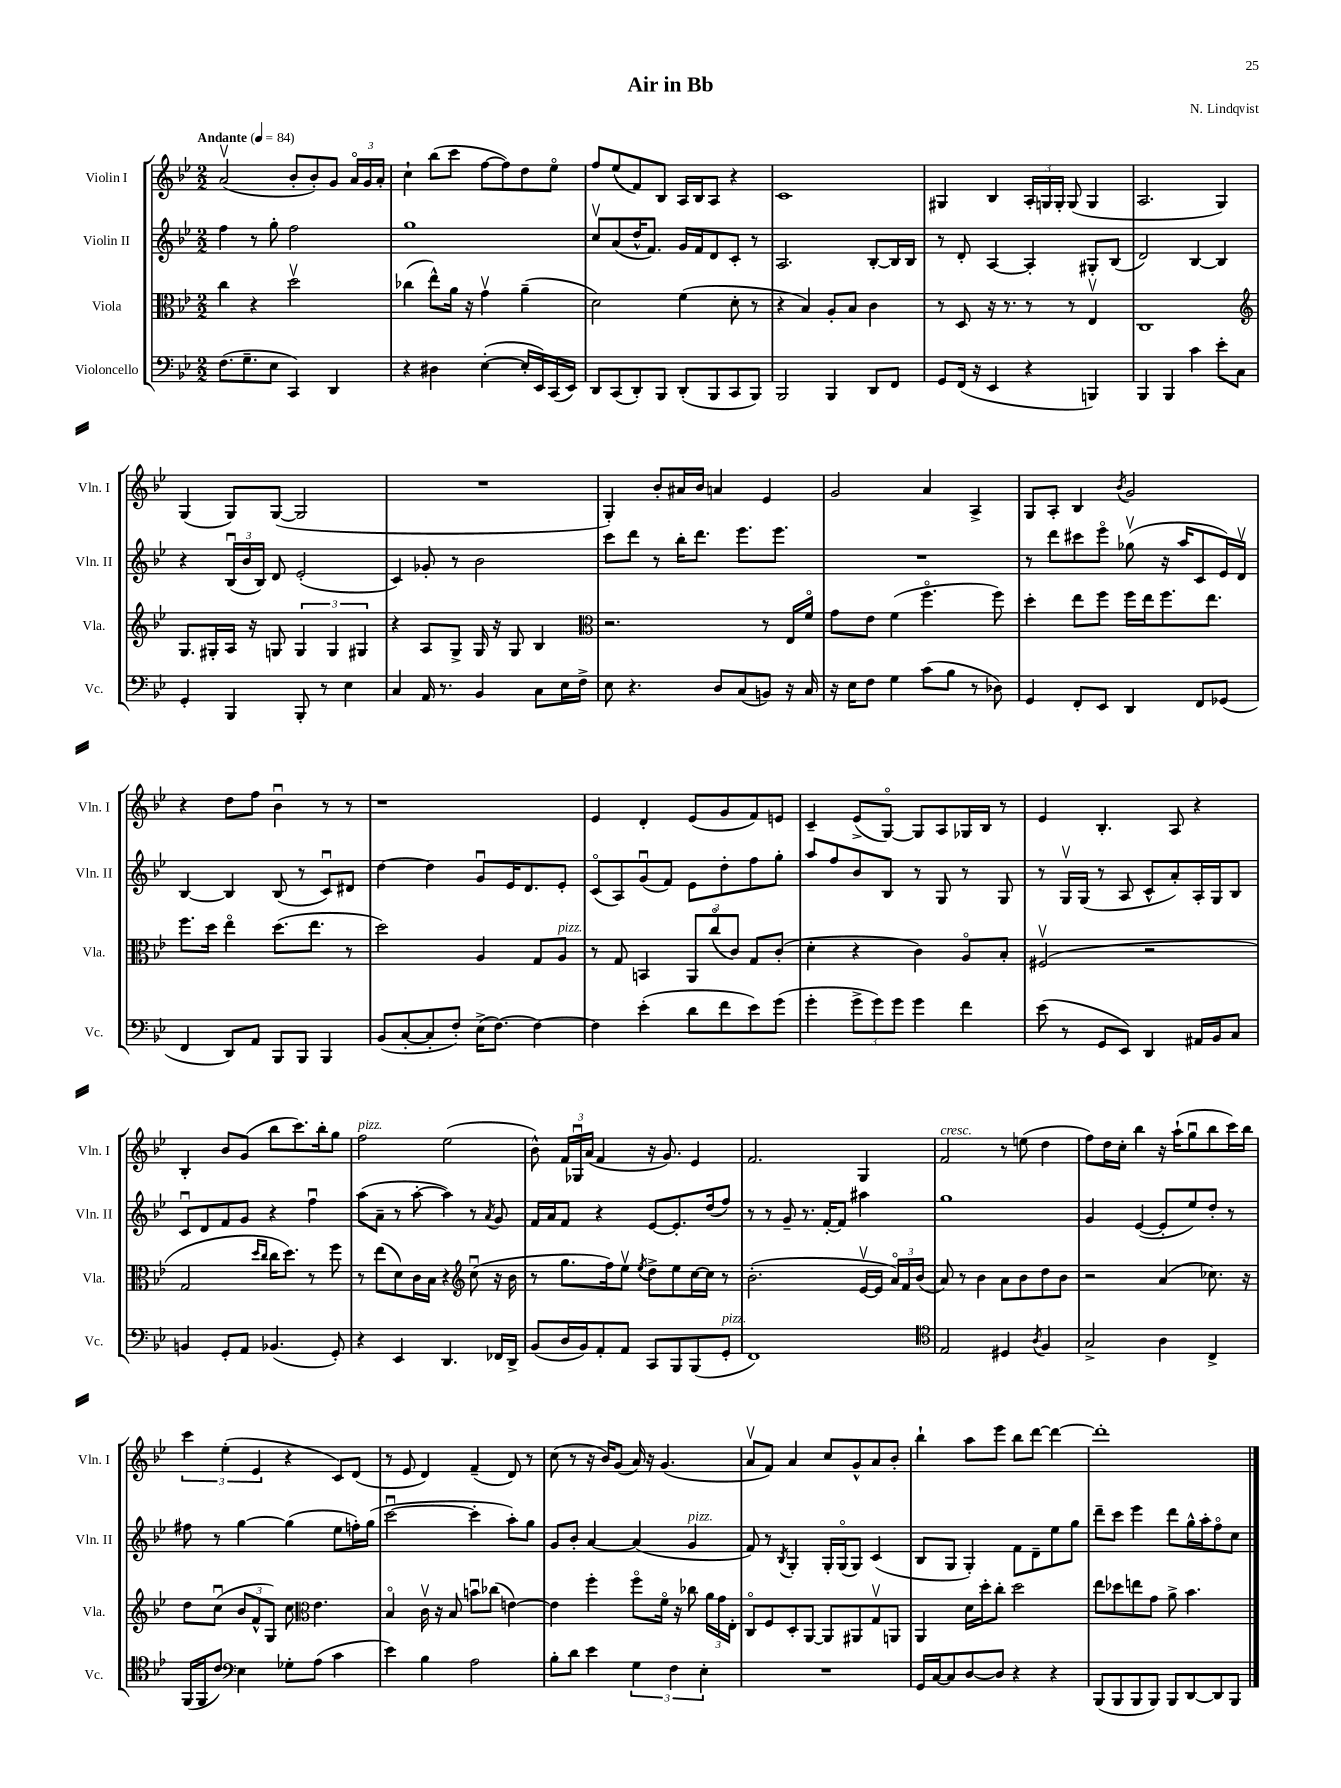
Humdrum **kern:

**kern	**kern	**kern	**kern
*part4	*part3	*part2	*part1
*staff4	*staff3	*staff2	*staff1
*I"Violoncello	*I"Viola	*I"Violin II	*I"Violin I
*I'Vc.	*I'Vla.	*I'Vln. II	*I'Vln. I
*clefF4	*clefC3	*clefG2	*clefG2
*k[b-e-]	*k[b-e-]	*k[b-e-]	*k[b-e-]
*M2/2	*M2/2	*M2/2	*M2/2
*MM84	*MM84	*MM84	*MM84
=1	=1	=1	=1
!	!	!	!LO:TX:a:B:t=Andante
(8.F\L	4cc\	4ff\	(2av/
8.G~\	.	.	.
.	4r	8r	.
8E-\J	.	8gg'\	.
4CC/)	2ddv\	2ff\	8b-'/L
.	.	.	8b-'/)
4DD/	.	.	8g/J
.	.	.	24a/LL
.	.	.	24g/
.	.	.	24a'/JJ
=2	=2	=2	=2
4r	(4cc-X\	1gg	4cc`\
4D#X\	8ee-^^\L)	.	(8bb-\L
.	16a\Jk	.	8ccc\J
.	16r	.	.
([4E-'\	4gv\	.	[8ff\L
.	.	.	8ff\])
16E-'/LL]	(4a~\	.	8dd\
16EE-/)	.	.	.
(16CC/	.	.	8ee-\J
16EE-/JJ)	.	.	.
=3	=3	=3	=3
8DD/L	2d\)	8ccv/L	8ff/L
(8CC/	.	(8a/	(8ee-/
8DD'/)	.	16dd^^/K	8f/)
.	.	8.f/J)	.
8BBB-/J	.	.	8B-/J
(8DD'/L	(4f\	16g/LL	16A/LL
.	.	16f/J	16B-/J
8BBB-/	.	8d/	8A/J
8CC/	8d'\	8c'/J	4r
8BBB-/J)	8r	8r	.
=4	=4	=4	=4
2BBB-/	4r	2.A/	1c
.	4B-/)	.	.
4BBB-/	8A'/L	.	.
.	8B-/J	.	.
8DD/L	4c\	[8B-'/L	.
8FF/J	.	16B-/L]	.
.	.	16B-/JJ	.
=5	=5	=5	=5
8GG/L	8r	8r	4G#X/
(16FF/Jk	8D/	8d'/	.
16r	.	.	.
4EE-/	16r	[4A/	4B-/
.	8.r	.	.
4r	8r	4A'/]	24A'/LL
.	.	.	24Gn/
.	.	.	24G'/JJ
.	8r	.	(8G/
4BBBn/)	4E-v/	8G#X'/L	4G/
.	.	(8B-/J	.
=6	=6	=6	=6
4BBB-/	1C	2d/)	2.A/
4BBB-/	.	.	.
4c\	.	[4B-/	.
8e-'\L	.	4B-/]	4G/)
8C\J	.	.	.
!!LO:LB:g=z
=7	=7	=7	=7
*	*clefG2	*	*
4GG'/	8.G/L	4r	(4G/
.	16G#X'/L	.	.
4BBB-/	16A/JJ	(24B-u/LL	8G/L)
.	.	24b-/	.
.	16r	.	.
.	.	24B-/JJ)	.
.	8Gn/	8d/	([8G/J
8BBB-'/	6G/	(2e-'/	2G/]
8r	.	.	.
.	6G/	.	.
4E-\	.	.	.
.	6G#X/	.	.
=8	=8	=8	=8
4C/	4r	4c/)	1r
16AA/	8A/L	8g-X'/	.
8.r	.	.	.
.	8G^/J	8r	.
4BB-/	16G/	2b-\	.
.	16r	.	.
.	8G/	.	.
8C\L	4B-/	.	.
16E-\L	.	.	.
16F^\JJ	.	.	.
=9	=9	=9	=9
*	*clefC3	*	*
8E-\	2.r	8ccc\L	4G'/)
4.r	.	8ddd\J	.
.	.	8r	8b-'/L
.	.	16bb-'\KL	16a#X/L
.	.	8.ddd\J	16b-/JJ
8D/L	.	.	4an/
(8C/	.	8.eee-\L	.
8BBn/J)	8r	.	4e-/
.	.	8.eee-\J	.
16r	16E-/LL	.	.
16C/	16f/JJ	.	.
=10	=10	=10	=10
16r	8g\L	1r	2g/
16E-\KL	.	.	.
8F\J	8e-\J	.	.
4G\	(4f\	.	.
(8c\L	4.ff\	.	4a/
8B-\J	.	.	.
8r	.	.	4A^/
8D-X\)	8ff\)	.	.
=11	=11	=11	=11
4GG/	4dd'\	8r	8G/L
.	.	8ddd\L	8A'/J
8FF'/L	8ee-\L	8ccc#X\	4B-/
8EE-/J	8ff\J	8eee-\J	.
.	.	.	8qb-/
4DD/	16ff\LL	(8gg-Xv\	2g/
.	16ee-\J	.	.
.	8.ff\	16r	.
.	.	16aa/KL	.
8FF/L	.	8c/	.
.	8.ee-\J	.	.
(8GG-X/J	.	16e-/L)	.
.	.	16dv/JJ	.
!!LO:LB:g=z
=12	=12	=12	=12
4FF/	8.ff\L	[4B-/	4r
.	16dd\Jk	.	.
8DD/L)	4ee-\	4B-/]	8dd\L
8AA/J	.	.	8ff\J
8BBB-/L	(8.dd\L	(8B-/	4b-u\
8BBB-/J	.	8r	.
.	8.ee-\J	.	.
4BBB-/	.	8cu/L)	8r
.	8r	8d#X/J	8r
=13	=13	=13	=13
(8BB-/L	2dd\)	[4dd\	1r
[8C'/	.	.	.
8C'/]	.	4dd\]	.
8F'/J)	.	.	.
(16E-^\KL	4A/	8gu/L	.
[8.F\J)	.	.	.
.	.	16e-/K	.
.	.	8.d/	.
4F\_	8G/L	.	.
!	!LO:TX:a:i:t=pizz.	!	!
.	8A/J	8e-'/J	.
=14	=14	=14	=14
4F\]	8r	(8c/L	4e-/
.	8G/	8A/)	.
(4e-'\	4BBn/	(8gu/	4d'/
.	.	8f/J)	.
8d\L	12AA/L	8e-\L	(8e-/L
.	(12cc/	.	.
8f\	.	8dd'\	8g/
.	12c/J)	.	.
8e-\)	8G/L	8ff\	8f/)
(8g\J	(8c'/J	8gg'\J	8en/J
=15	=15	=15	=15
4g'\	4d'\	8aa/L	4c~/
.	.	8ff/	.
12g^\L	4r	8b-/	(8e-^/L
12g\)	.	.	.
.	.	8B-/J	[8G/J)
12g\J	.	.	.
4g\	4c\)	8r	8G/L]
.	.	8G/	8A/
4f\	8A/L	8r	16G-X/L
.	.	.	16B-/JJ
.	8B-'/J	8G/	8r
=16	=16	=16	=16
(8e-\	(2F#Xv/	8r	4e-/
8r	.	16Gv/LL	.
.	.	(16G/JJ	.
8GG/L	.	8r	4.B-'/
8EE-/J)	.	8A/	.
4DD/	2r	8c^^/L	.
.	.	8a'/)	8A/
16AA#X/LL	.	16A'/L	4r
16BB-/J	.	16G/J	.
8C/J	.	8B-/J	.
!!LO:LB:g=z
=17	=17	=17	=17
4BBn/	2G/	8cu/L	4B-'/
.	.	8d/	.
8GG'/L	.	8f/	8b-/L
8AA/J	.	8g/J	(8g/J
.	16qqdd/LL	.	.
.	16qqcc/JJ	.	.
(4.BB-X/	16cc\KL	4r	8bb-\L
.	8.dd\J)	.	.
.	.	.	8.ccc\)
.	8r	4ffu\	.
.	.	.	16bb-'\k
8GG'/)	8ff\	.	8gg\J
=18	=18	=18	=18
!	!	!	!LO:TX:a:i:t=pizz.
4r	8r	(8aa\L	2ff\
.	(8ee-\L	8a~\J	.
4EE-/	8d\)	8r	.
.	16c\L	[8aa'\	.
.	16B-\JJ	.	.
4.DD/	4r	4aa\])	(2ee-\
*	*clefG2	*	*
.	(8ccu\	8r	.
.	.	8qa/	.
16FF-X/LL	16r	8g/	.
16DD^/JJ	16b-\	.	.
=19	=19	=19	=19
(8BB-/L	8r	16f/LL	8b-^^\)
.	.	16a/J	.
16D/L	8.gg\L	8f/J	24f/LL
.	.	.	24G-Xu/
16BB-/J)	.	.	.
.	.	.	(24a/JJ
8AA'/	.	4r	4f/
.	16ff\k)	.	.
8AA/J	8ee-v\J	.	.
.	8qee-/	.	.
8CC/L	8dd^\L	[8e-/L	16r
.	.	.	8.g/)
8BBB-/	8ee-\	8.e-'/]	.
(8BBB-/	[16cc\L	.	4e-/
.	16cc\JJ]	(16dd/k	.
!LO:TX:a:i:t=pizz.	!	!	!
8GG'/J	8r	8ff/J)	.
=20	=20	=20	=20
1FF)	(2.b-'\	8r	2.f/
.	.	8r	.
.	.	8g~/	.
.	.	8.r	.
.	.	[16f'/KL	.
.	.	8f/J]	.
.	[16e-v/LL	4aa#X\	4G/
.	16e-/JJ]	.	.
.	24a/LL)	.	.
.	24f/	.	.
.	(24b-/JJ	.	.
=21	=21	=21	=21
*clefC4	*	*	*
!	!	!	!LO:TX:a:i:t=cresc.
2E-/	8a/)	1gg	2f/
.	8r	.	.
.	4b-\	.	.
4D#X/	8a\L	.	8r
.	8b-\	.	(8een\
8qA/	.	.	.
4F/	8dd\	.	4dd\
.	8b-\J	.	.
=22	=22	=22	=22
2G^/	2r	4g/	8ff\L)
.	.	.	16dd\L
.	.	.	16cc'\JJ
.	.	([4e-/	4bb-\
4A\	(4a/	8e-'/L]	16r
.	.	.	(16aa`\KL
.	.	8ee-/)	8ggu\
4C^/	8.cc-X\)	8dd'/J	8bb-\
.	.	8r	16ccc\L)
.	16r	.	16bb-\JJ
!!LO:LB:g=z
=23	=23	=23	=23
(16FF/LL	8dd\L	8ff#X\	6ccc\
16FF/J	.	.	.
8c/J)	(8ccu\J	8r	.
.	.	.	(6ee-'\
*clefF4	*	*	*
4E-\	12b-/L	[4gg\	.
.	12f^^/	.	6e-/
.	12G/J)	.	.
8G-X'\L	8cc\	(4gg\]	4r
*	*clefC3	*	*
(8A\J	4.e-\	.	.
4c\	.	8ee-\L	8c/L)
.	.	16ffn'\L)	(8d/J
.	.	(16gg\JJ	.
=24	=24	=24	=24
4e-\)	4B-/	[2cccu\	8r
.	.	.	8e-/
4B-\	16cv\	.	4d/)
.	16r	.	.
.	8B-/	.	.
2A\	8bnu\L	4ccc'\]	(4f~/
.	(8cc-X\J	.	.
.	[4en\)	8aa'\L)	8d/)
.	.	8gg\J	8r
=25	=25	=25	=25
8B-'\L	4e\]	8g/L	(8cc\
8d\J	.	8b-'/J	8r
4e-\	4ff'\	[4a/	16r
.	.	.	16b-/KL)
.	.	.	(8g/J
6G\	8ff\L	(4a/]	16a/)
.	.	.	16r
.	16f\Jk	.	(4.g/
6F\	.	.	.
.	16r	.	.
!	!	!LO:TX:a:i:t=pizz.	!
.	8cc-X\	4g/	.
6E-'\	.	.	.
.	24a\LL	.	.
.	24g\	.	.
.	24E-'\JJ	.	.
=26	=26	=26	=26
1r	8C/L	8f/)	8av/L
.	8F/	8r	8f/J)
.	.	8qB-/	.
.	8D'/	4G'/	4a/
.	[8AA/J	.	.
.	8AA/L]	16G'/LL	8cc/L
.	.	(16G/J	.
.	8AA#X/	8G/J)	8g^^/
.	8Gv/	(4c/	8a/
.	8AAn/J	.	8b-'/J
=27	=27	=27	=27
16GG/LL	4AA/	8B-/L	4bb-`\
[16C/J	.	.	.
8C/]	.	8G/J	.
[8D/	16d\LL	4G'/)	8aa\L
.	16dd'\J	.	.
8D/J]	8cc'\J	.	8eee-\J
4r	2dd\	8f\L	8bb-\L
.	.	8d~\	[8ddd\J
4r	.	8ee-\	4ddd\_
.	.	8gg\J	.
=28	=28	=28	=28
(8BBB-/L	8ee-\L	8ddd~\L	1ddd']
8BBB-/	8dd-X\	8ccc\J	.
8BBB-/	8een\	4eee-\	.
8BBB-/J)	8g\J	.	.
8BBB-/L	8a^\	8ddd\L	.
[8DD/	4.b-\	16gg^^\L	.
.	.	16aa'\J	.
8DD/]	.	8ff\	.
8BBB-/J	.	8cc\J	.
==	==	==	==
*-	*-	*-	*-
